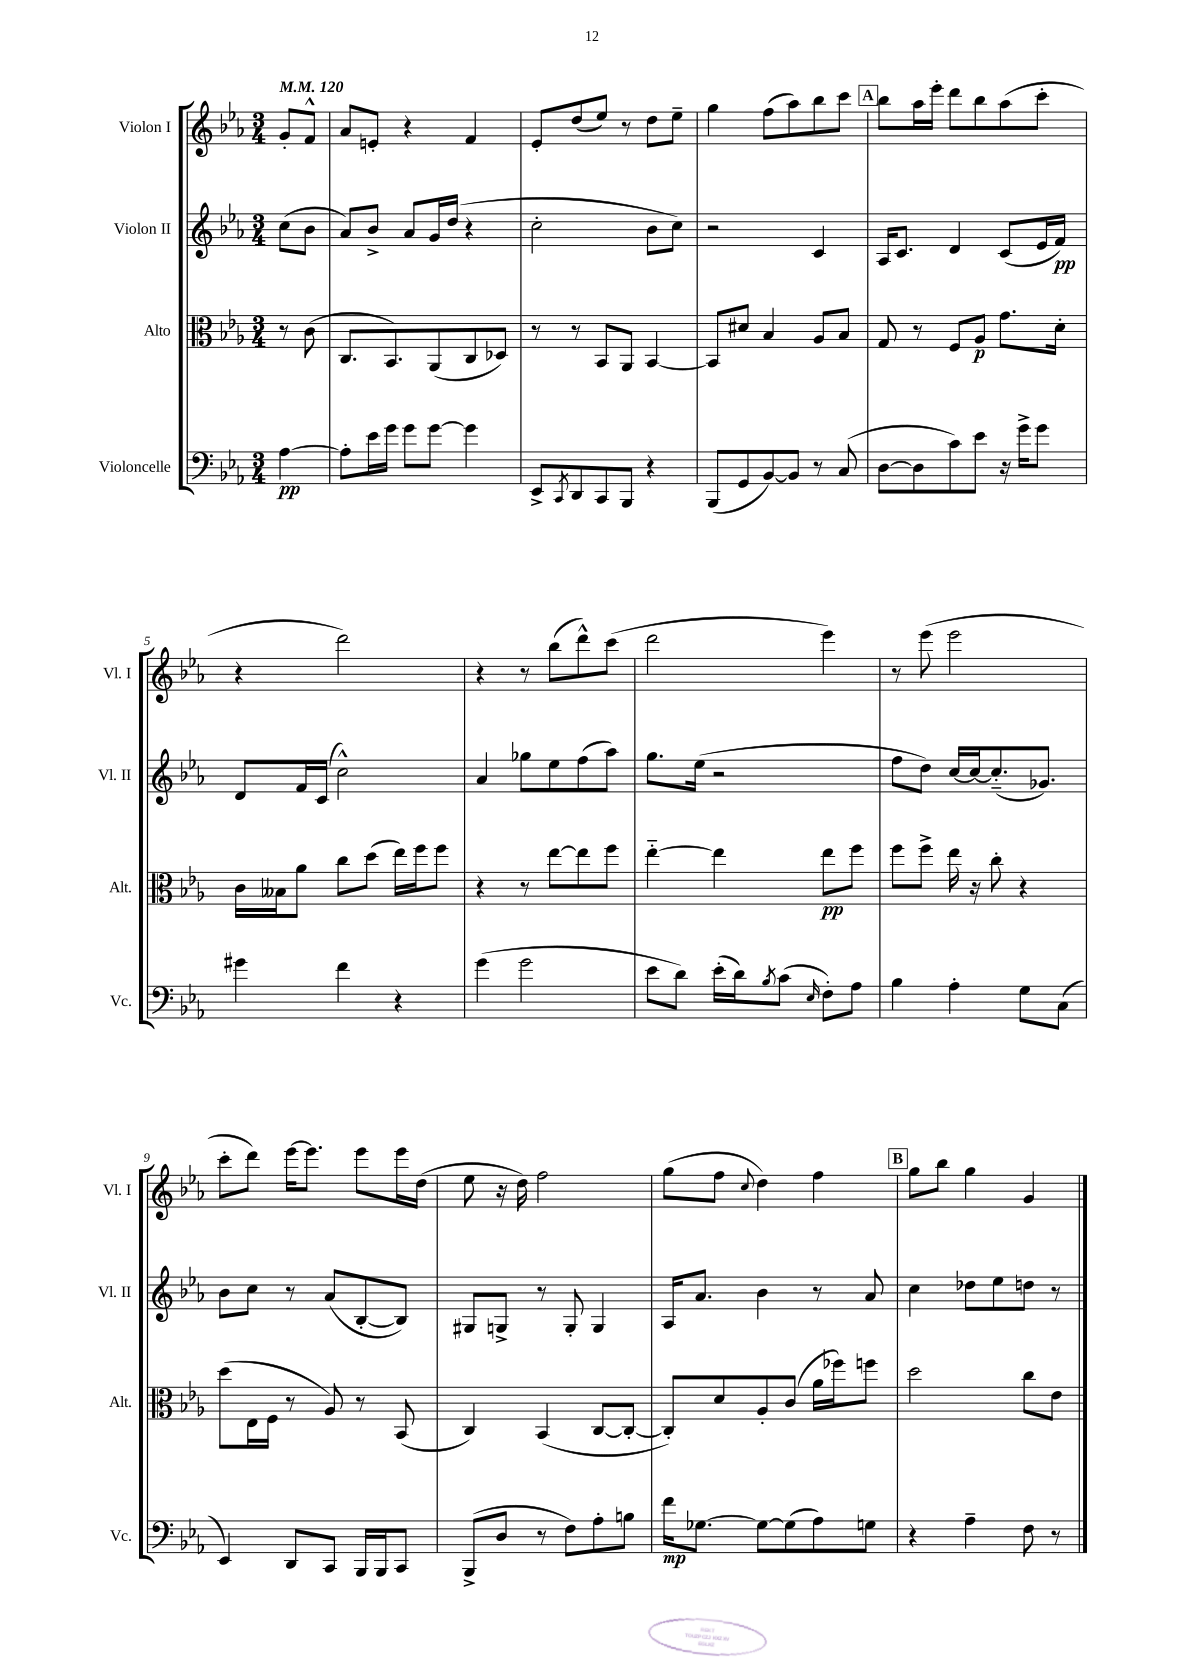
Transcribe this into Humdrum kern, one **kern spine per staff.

**kern	**dynam	**kern	**dynam	**kern	**dynam	**kern
*part4	*part4	*part3	*part3	*part2	*part2	*part1
*staff4	*staff4	*staff3	*staff3	*staff2	*staff2	*staff1
*I"Violoncelle	*	*I"Alto	*	*I"Violon II	*	*I"Violon I
*I'Vc.	*	*I'Alt.	*	*I'Vl. II	*	*I'Vl. I
*clefF4	*	*clefC3	*	*clefG2	*	*clefG2
*k[b-e-a-]	*	*k[b-e-a-]	*	*k[b-e-a-]	*	*k[b-e-a-]
*M3/4	*	*M3/4	*	*M3/4	*	*M3/4
*MM120	*	*MM120	*	*MM120	*	*MM120
=	=	=	=	=	=	=
[4A-\	pp	8r	.	(8cc\L	.	8g'/L
.	.	(8c\	.	8b-\J	.	8f^^/J
=1	=1	=1	=1	=1	=1	=1
8A-'\L]	.	8.C/L	.	8a-/L)	.	8a-/L
16e-\L	.	.	.	8b-^/J	.	8en'/J
16g\JJ	.	8.BB-/)	.	.	.	.
8g\L	.	.	.	8a-/L	.	4r
[8g\J	.	(8AA-/	.	16g/L	.	.
.	.	.	.	(16dd/JJ	.	.
4g\]	.	8C/	.	4r	.	4f/
.	.	8D-X/J)	.	.	.	.
=2	=2	=2	=2	=2	=2	=2
8EE-^/L	.	8r	.	2cc'\	.	8e-'/L
8qCC/	.	.	.	.	.	.
8DD/	.	8r	.	.	.	(8dd/
8CC/	.	8BB-/L	.	.	.	8ee-/J)
8BBB-/J	.	8AA-/J	.	.	.	8r
4r	.	[4BB-/	.	8b-\L	.	8dd\L
.	.	.	.	8cc\J)	.	8ee-~\J
=3	=3	=3	=3	=3	=3	=3
(8BBB-/L	.	8BB-/L]	.	2r	.	4gg\
8GG/	.	8d#X/J	.	.	.	.
[8BB-/)	.	4B-/	.	.	.	(8ff\L
8BB-/J]	.	.	.	.	.	8aa-\)
8r	.	8A-/L	.	4c/	.	8bb-\
(8C/	.	8B-/J	.	.	.	8ccc\J
!!LO:REH:place=s1:t=A
=4	=4	=4	=4	=4	=4	=4
[8D\L	.	8G/	.	16A-/KL	.	8bb-\L
.	.	.	.	8.c/J	.	.
8D\]	.	8r	.	.	.	16aa-\L
.	.	.	.	.	.	16eee-'\JJ
8c\)	.	8F/L	.	4d/	.	8ddd\L
8e-\J	.	8A-/J	p	.	.	8bb-\
16r	.	8.g\L	.	(8c/L	.	(8aa-\
16g^\KL	.	.	.	.	.	.
8g\J	.	.	.	16e-/L	.	8ccc'\J
.	.	16d'\Jk	.	16f/JJ)	pp	.
!!LO:LB:g=z
=5	=5	=5	=5	=5	=5	=5
4g#X\	.	16c\LL	.	8d/L	.	4r
.	.	16B--X\J	.	.	.	.
.	.	8a-\J	.	16f/L	.	.
.	.	.	.	(16c/JJ	.	.
4f\	.	8cc\L	.	2cc^^\)	.	2ddd\)
.	.	(8dd\J	.	.	.	.
4r	.	16ee-\LL)	.	.	.	.
.	.	16ff\J	.	.	.	.
.	.	8ff\J	.	.	.	.
=6	=6	=6	=6	=6	=6	=6
(4g\	.	4r	.	4a-/	.	4r
2g\	.	8r	.	8gg-X\L	.	8r
.	.	[8ee-\L	.	8ee-\	.	(8bb-\L
.	.	8ee-\]	.	(8ff\	.	8ddd^^\)
.	.	8ff\J	.	8aa-\J)	.	(8ccc\J
=7	=7	=7	=7	=7	=7	=7
8e-\L	.	[4ee-\	.	8.gg\L	.	2ddd\
8d\J)	.	.	.	.	.	.
.	.	.	.	(16ee-\Jk	.	.
(16e-'\LL	.	4ee-\]	.	2r	.	.
16d\J)	.	.	.	.	.	.
8qB-/	.	.	.	.	.	.
(8c\J	.	.	.	.	.	.
16qqE-/	.	.	.	.	.	.
8F'\L)	.	8ee-\L	pp	.	.	4eee-\)
8A-\J	.	8ff\J	.	.	.	.
=8	=8	=8	=8	=8	=8	=8
4B-\	.	8ff\L	.	8ff\L	.	8r
.	.	8ff^\J	.	8dd\J)	.	(8eee-\
4A-'\	.	16ee-\	.	[16cc/LL	.	2eee-\
.	.	16r	.	16cc/J_	.	.
.	.	8cc'\	.	(8.cc/]	.	.
8G\L	.	4r	.	.	.	.
.	.	.	.	8.g-X/J)	.	.
(8C\J	.	.	.	.	.	.
!!LO:LB:g=z
=9	=9	=9	=9	=9	=9	=9
4EE-/)	.	(8dd\L	.	8b-\L	.	8ccc'\L
.	.	16E-\L	.	8cc\J	.	8ddd\J)
.	.	16F\JJ	.	.	.	.
8DD/L	.	8r	.	8r	.	[16eee-\KL
.	.	.	.	.	.	8.eee-\J]
8CC/J	.	8A-/)	.	(8a-/L	.	.
16BBB-/LL	.	8r	.	[8B-'/	.	8eee-\L
16BBB-/J	.	.	.	.	.	.
8CC/J	.	(8BB-/	.	8B-/J])	.	16eee-\L
.	.	.	.	.	.	(16dd\JJ
=10	=10	=10	=10	=10	=10	=10
(8BBB-^/L	.	4C/)	.	8G#X/L	.	8ee-\
8D/J	.	.	.	8Gn^/J	.	16r
.	.	.	.	.	.	16dd\)
8r	.	(4BB-/	.	8r	.	2ff\
8F\L)	.	.	.	8G'/	.	.
8A-'\	.	[8C/L	.	4G/	.	.
8Bn\J	.	8C'/J_	.	.	.	.
=11	=11	=11	=11	=11	=11	=11
16f\KL	mp	8C'/L])	.	16A-/KL	.	(8gg\L
[8.G-X\J	.	.	.	8.a-/J	.	.
.	.	8d/	.	.	.	8ff\J
.	.	.	.	.	.	8qqcc/
8G-\L_	.	8A-'/	.	4b-\	.	4dd\)
(8G-\]	.	(8c/J	.	.	.	.
8A-\)	.	16a-\LL	.	8r	.	4ff\
.	.	16ff-X\J)	.	.	.	.
8Gn\J	.	8ffn\J	.	8a-/	.	.
!!LO:REH:place=s1:t=B
=12	=12	=12	=12	=12	=12	=12
4r	.	2dd\	.	4cc\	.	8gg\L
.	.	.	.	.	.	8bb-\J
4A-~\	.	.	.	8dd-X\L	.	4gg\
.	.	.	.	8ee-\	.	.
8F\	.	8cc\L	.	8ddn\J	.	4g/
8r	.	8e-\J	.	8r	.	.
==	==	==	==	==	==	==
*-	*-	*-	*-	*-	*-	*-
